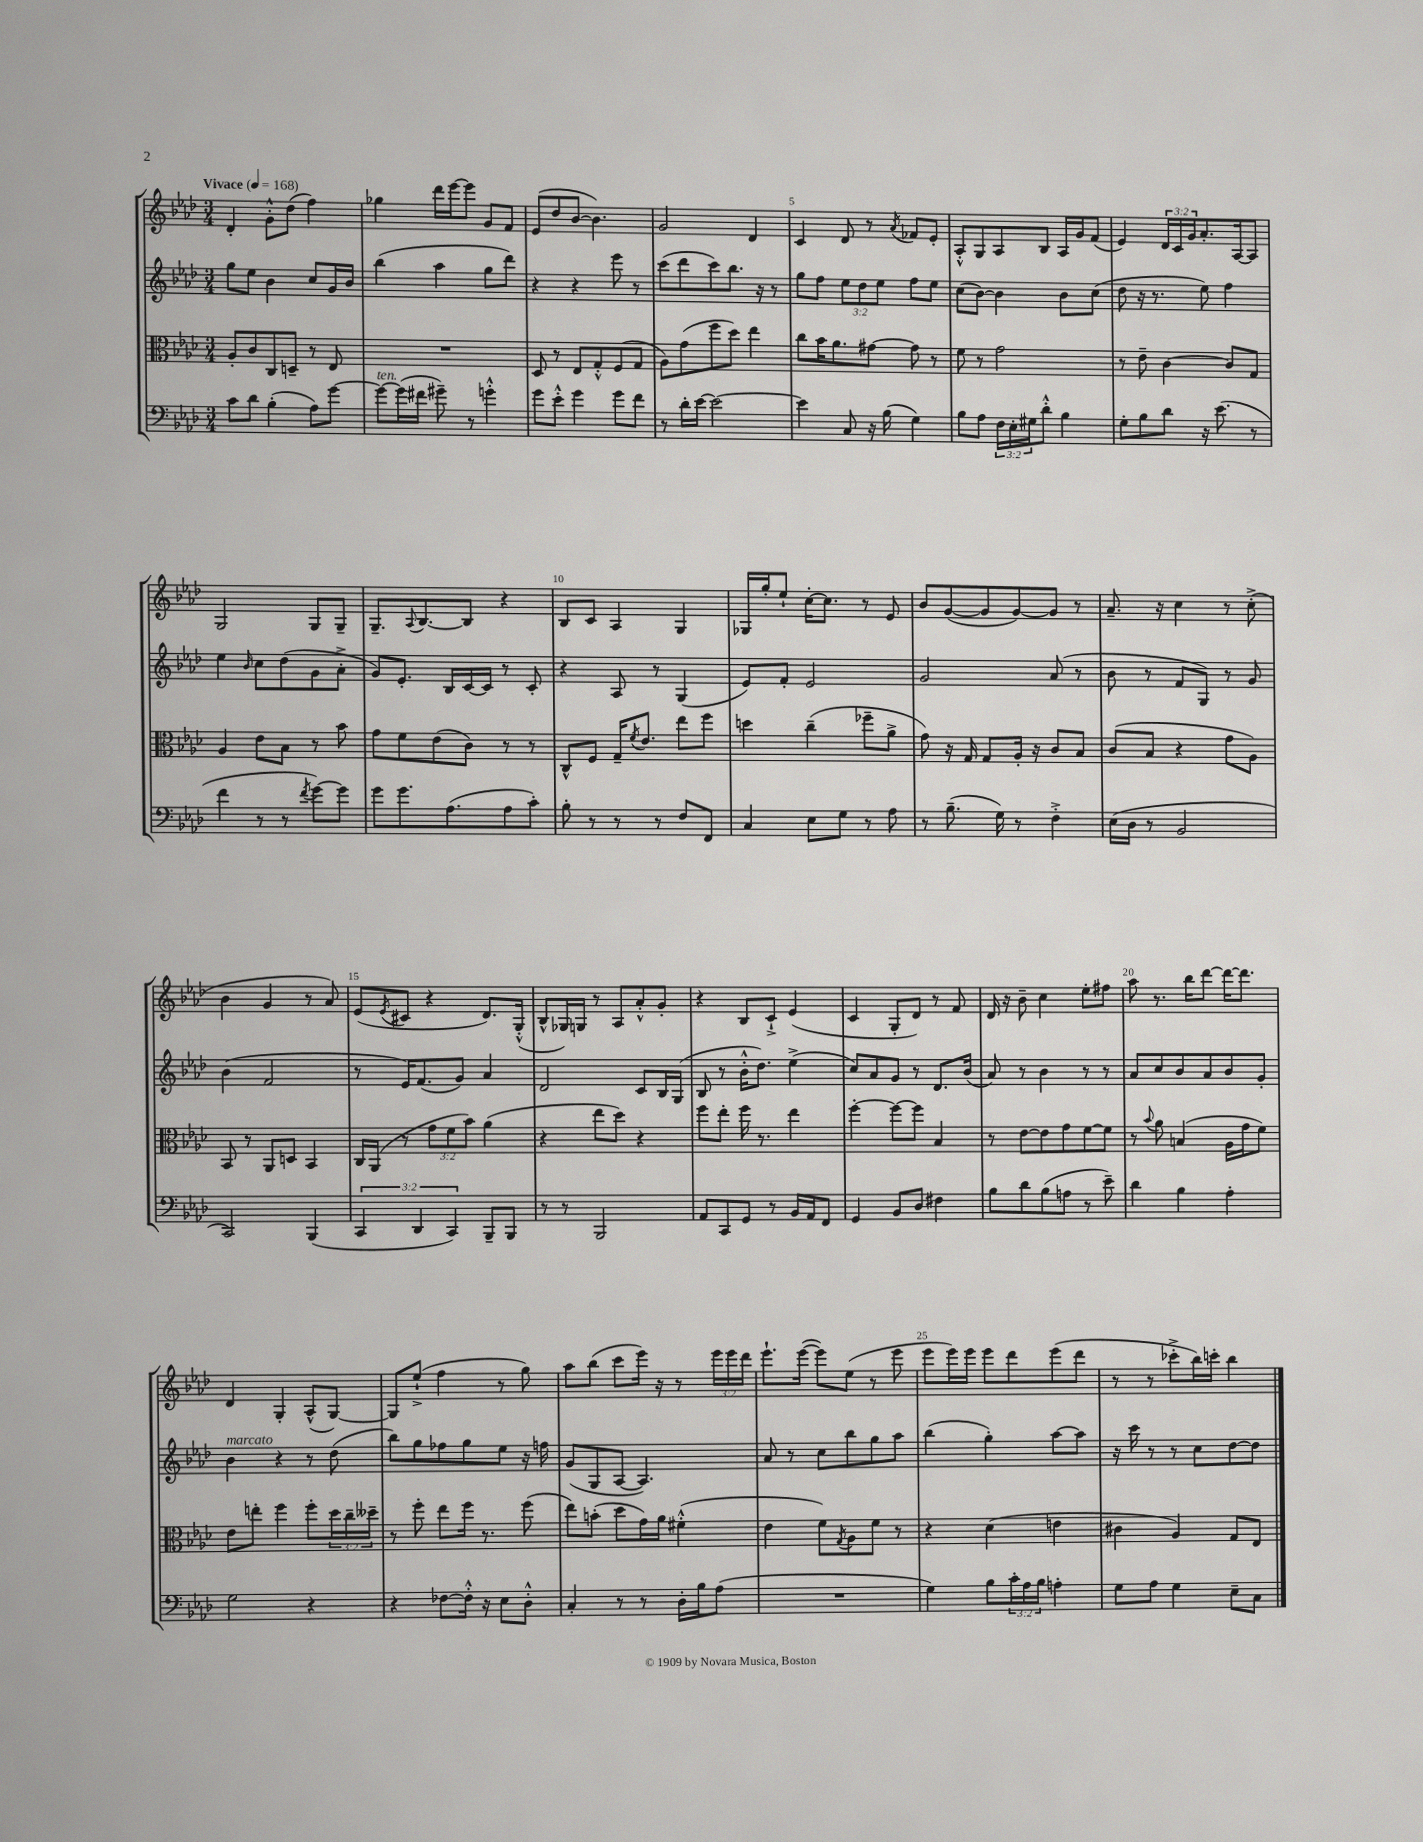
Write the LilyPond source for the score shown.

<<
\new StaffGroup <<
\new Staff = "s0" {
    \clef treble \key aes \major \numericTimeSignature \time 3/4 \override Staff.TupletNumber.text = #tuplet-number::calc-fraction-text \tempo "Vivace" 4 = 168
    des'4-. g'8-.-^ des''8( f''4) |
    ges''4 des'''16 ees'''16~ ees'''8 g'8 f'8 |
    ees'8( des''8 bes'8~ bes'4.) |
    g'2 des'4 |
    c'4 des'8 r8 \acciaccatura { aes'8 } fes'8 ees'8-. |
    aes8-.-^ g8 aes8 bes8 aes16 g'16 f'8( |
    ees'4) \tuplet 3/2 { des'16 c'16 g'16 } aes'8.-. aes16~ aes8 |
    g2 g8 g8-- |
    g8.-- \appoggiatura { aes8 } bes8.~ bes8 r4 |
    bes8 c'8 aes4 g4 |
    ges16 g''16-. ees''8-! c''16~-. c''8. r8 ees'8 |
    bes'8 g'8~( g'8 g'8~) g'8 r8 |
    aes'8.-- r16 c''4 r8 c''8-.->( |
    bes'4 g'4 r8 aes'8) |
    ees'8( \acciaccatura { ees'8 } cis'8 r4 des'8.) g16-.-^( |
    bes8-^ ges16) g16 r8 aes8 aes'8-.-^ g'8-. |
    r4 bes8 c'8-!-> ees'4( |
    c'4 g8-. des'8) r8 f'8 |
    des'16 r16 bes'8-- c''4 ees''8-. fis''8 |
    aes''8 r8. bes''16 des'''8~ des'''16~ des'''8. |
    des'4 g4-. aes8-^( g8~) |
    g8 ees''8-!->( f''4 r8 g''8) |
    aes''8 bes''8( c'''8 ees'''16) r16 r8 \tuplet 3/2 { ees'''16 ees'''16 des'''16 } |
    ees'''8.-! ees'''16~( ees'''8) ees''8( r8 ees'''8 |
    ees'''8 ees'''16) ees'''16 ees'''8 des'''8 ees'''8( des'''8 |
    r8 r8 ces'''8-.-> bes''16) c'''16-. bes''4 \bar "|." |
}
\new Staff = "s1" {
    \clef treble \key aes \major \numericTimeSignature \time 3/4 \override Staff.TupletNumber.text = #tuplet-number::calc-fraction-text
    g''8 ees''8 bes'4 c''8 g'16 bes'16 |
    bes''4( aes''4 g''8 des'''8) |
    r4 r4 ees'''8 r8 |
    c'''8( des'''8 c'''8) bes''8. r16 r8 |
    g''8 f''8 \tuplet 3/2 { ees''8 des''8 ees''8 } f''8 ees''8 |
    c''8( bes'8~) bes'4 bes'8 c''8( |
    des''8 r16 r8. ees''8) f''4 |
    ees''4 \grace { bes'16 } c''8 des''8( g'8 aes'8-.-> |
    g'8) ees'8.-. bes16 c'16~ c'16 r8 c'8-. |
    r4 aes8 r8 g4( |
    ees'8) f'8-. ees'2 |
    g'2 aes'8( r8 |
    bes'8 r8 f'8 g8) r8 g'8 |
    bes'4( f'2 |
    r8 ees'16) f'8.( g'8) aes'4 |
    des'2 c'8 bes16 g16( |
    bes8 r8 bes'16-.-^ des''8.) ees''4->( |
    c''8) aes'8 g'8 r8 des'8. bes'16( |
    aes'8) r8 bes'4 r8 r8 |
    aes'8 c''8 bes'8 aes'8 bes'8 g'8-. |
    bes'4^\markup { \italic "marcato" } r4 r8 des''8( |
    bes''8) g''8 fes''8 g''8 ees''8 r16 f''16 |
    g'8( g8 aes8~ aes4.) |
    aes'8 r8 c''8 bes''8 g''8 aes''8 |
    bes''4( g''4-.) aes''8~ aes''8 |
    r16 c'''16 r8 r8 c''8 des''8~ des''8 \bar "|." |
}
\new Staff = "s2" {
    \clef alto \key aes \major \numericTimeSignature \time 3/4 \override Staff.TupletNumber.text = #tuplet-number::calc-fraction-text
    aes8-. c'8 c8 d8-- r8 ees8 |
    R2. |
    des8 r8 ees8 g8-.-^ f8( g8 |
    aes8) g'8( f''8 des''8) ees''4 |
    c''8 bes'16 aes'8. gis'8~ gis'8 r8 |
    f'8 r8 g'2 |
    r8 ees'8-- c'4~ c'8 g8 |
    aes4 ees'8 bes8 r8 bes'8 |
    g'8 f'8 ees'8( c'8) r8 r8 |
    c8-^ f8 g16-- \acciaccatura { f'8 } ees'8. ees''8 f''8 |
    d''4 c''4--( fes''8-- aes'8-> |
    g'8) r16 g16 g8 aes16-. r16 c'8 bes8 |
    c'8( bes8 r4 g'8 aes8) |
    bes,8 r8 aes,8 d8 bes,4 |
    c16 aes,16( r8 \tuplet 3/2 { g'8 f'8 bes'8) } aes'4( |
    r4 ees''8 des''8) r4 |
    f''8 ees''8-. f''16 r8. ees''4 |
    f''4~-. f''8~ f''8 bes4 |
    r8 ees'8~ ees'8 g'8 f'8~ f'8 |
    r8 \appoggiatura { bes'8 } aes'8 b4( aes16 g'16 f'8) |
    ees'8 e''8-. f''4 f''8-. \tuplet 3/2 { des''16 c''16-- deses''16-- } |
    r8 f''8-. ees''8 f''16 r8. f''8( |
    ees''8) b'8-.( des''8 g'16) aes'16 fis'4-.-^( |
    ees'4 f'8) \acciaccatura { g8 } aes8 f'8 r8 |
    r4 des'4( e'4 |
    cis'4 aes4) g8 ees8 \bar "|." |
}
\new Staff = "s3" {
    \clef bass \key aes \major \numericTimeSignature \time 3/4 \override Staff.TupletNumber.text = #tuplet-number::calc-fraction-text
    c'8 des'8 bes4-.( aes8) g'8~ |
    g'8~^\markup { \italic "ten." } g'16( fis'16 gis'8--) r8 g'4-.-^ |
    g'8 ees'8-.-^ g'4 g'8 f'8 |
    r8 des'16-. ees'16~ ees'2~ |
    ees'4 c8 r16 bes16( g4) |
    bes8 aes8 \tuplet 3/2 { f16 ees16-. gis16 } des'8-.-^ bes4 |
    g8-. bes8 des'8 r16 ees'8.( r8 |
    f'4 r8 r8 \acciaccatura { f'8 } g'8~) g'8 |
    g'8 g'8. aes8.( aes8 c'8-.) |
    bes8-. r8 r8 r8 f8 f,8 |
    c4 ees8 g8 r8 aes8 |
    r8 bes8.--( g16) r8 f4-.-> |
    ees16( des16 r8 bes,2 |
    c,2) bes,,4( |
    \tuplet 3/2 { c,4 des,4 c,4) } bes,,8-- bes,,8 |
    r8 r8 bes,,2 |
    aes,8 c,8 g,8 r8 bes,16 aes,16 f,8 |
    g,4 bes,8 des8 fis4 |
    bes8 des'8 bes8( a8 r8 ees'8--) |
    des'4 bes4 aes4-. |
    g2 r4 |
    r4 fes8~ fes16-.-^ r16 ees8 des8-.-^ |
    c4-. r8 r8 des16-. bes16 aes8( |
    R2. |
    g4) bes8 \tuplet 3/2 { c'16-. aes16 bes16 } a4-. |
    g8 aes8 g4 ees8-- c8 \bar "|." |
}
>>
>>
\layout { \context { \Score \override BarNumber.break-visibility = ##(#f #t #t) barNumberVisibility = #(every-nth-bar-number-visible 5) } }
